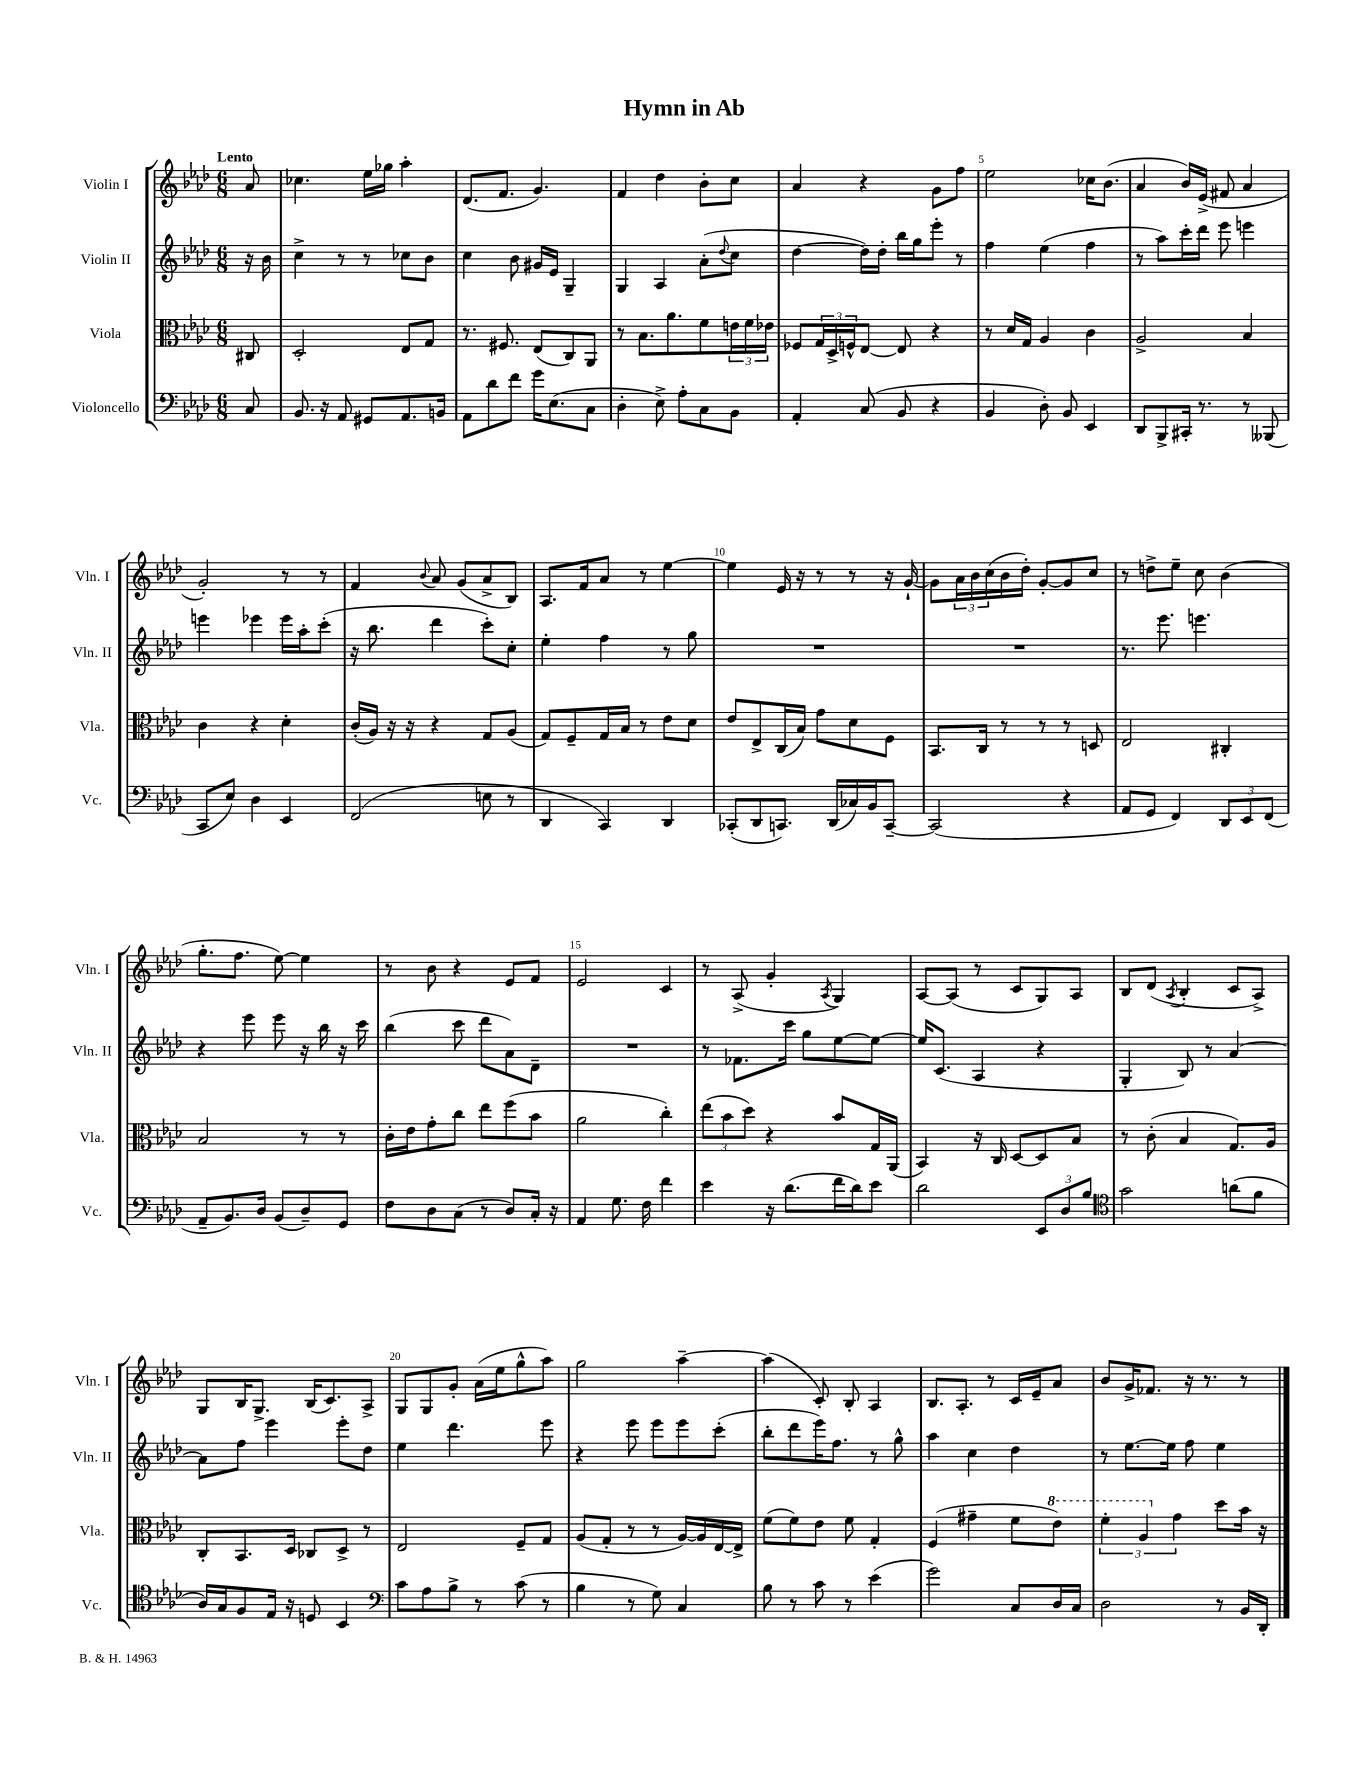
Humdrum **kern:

**kern	**kern	**kern	**kern
*staff4	*staff3	*staff2	*staff1
*clefF4	*clefC3	*clefG2	*clefG2
*k[b-e-a-d-]	*k[b-e-a-d-]	*k[b-e-a-d-]	*k[b-e-a-d-]
*M6/8	*M6/8	*M6/8	*M6/8
8C/	8C#/	16r	8a-/
.	.	16b-\	.
=	=	=	=
8.BB-/	2D-'/	4cc^\	4.cc-\
16r	.	.	.
8AA-/	.	8r	.
8GG#/L	.	8r	16ee-\LL
.	.	.	16gg-\JJ
8.AA-/	8E-/L	8cc-\L	4aa-'\
.	8G/J	8b-\J	.
16BB/Jk	.	.	.
=	=	=	=
8AA-\L	8.r	4cc\	(8.d-/L
8d-\	.	.	.
.	8.F#/	.	8.f/J
8f\J	.	8b-\	.
16g\LK	(8E-/L	16g#/LL	4.g/)
(8.E-\	.	16e-/JJ	.
.	8C/)	4G~/	.
8C\J	8AA-/J	.	.
=	=	=	=
4D-'\	8r	4G/	4f/
.	8.B-\L	.	.
8E-^\)	.	4A-/	4dd-\
.	8.a-\	.	.
8A-'\L	.	.	.
8C\	8f\	(8a-'\L	8b-'\L
.	.	8qqdd-/	.
8BB-\J	24e\L	8cc\J	8cc\J
.	24f\	.	.
.	24e-\JJ	.	.
=	=	=	=
4AA-'/	8F-/L	[4dd-\	4a-/
.	24G/L	.	.
.	24D-^/	.	.
.	24F^^/J	.	.
(8C/	[8E-/J	16dd-\]LL)	4r
.	.	16dd-'\JJ	.
8BB-/	8E-/]	16bb-\LL	.
.	.	16gg\J	.
4r	4r	8eee-'\J	8g\L
.	.	8r	8ff\J
=	=	=	=
4BB-/	8r	4ff\	2ee-\
.	16d-/LL	.	.
.	16G/JJ	.	.
8D-'\)	4A-/	(4ee-\	.
8BB-/	.	.	.
4EE-/	4c\	4ff\	16cc-\LK
.	.	.	(8.b-\J
=	=	=	=
8DD-/L	2A-^/	8r	4a-/
8BBB-^/	.	8aa-\L)	.
16CC#'/Jk	.	16ccc'\L	16b-/LL)
8.r	.	16ddd-\JJ	(16e-^/JJ
.	.	8eee-\	8f#/
8r	4B-/	4eee\	4a-/
(8BBB--/	.	.	.
=	=	=	=
8CC/L	4c\	4eee\	2g'/)
8E-/J)	.	.	.
4D-\	4r	4eee-\	.
4EE-/	4d-'\	16eee-\LL	8r
.	.	16aa-'\J	.
.	.	(8ccc'\J	8r
=	=	=	=
(2FF/	(16c'/LL	16r	4f/
.	16A-/JJ)	8.bb-\	.
.	16r	.	.
.	16r	.	.
.	.	.	8qqb-/
.	4r	4ddd-\	8a-/
.	.	.	(8g/L
8E\	8G/L	8ccc'\L)	8a-^/
8r	(8A-/J	8cc'\J	8B-/J)
=	=	=	=
4DD-/	8G/L)	4ee-'\	8.A-/L
.	8F~/	.	.
.	.	.	16f/k
4CC/)	16G/L	4ff\	8a-/J
.	16B-/JJ	.	.
.	8r	.	8r
4DD-/	8e-\L	8r	[4ee-\
.	8d-\J	8gg\	.
=	=	=	=
(8CC-'/L	8e-/L	2.r	4ee-\]
8DD-/	8E-^/	.	.
8.CC/J)	(16C/L	.	16e-/
.	16B-/JJ)	.	16r
.	8g\L	.	8r
(16DD-/LL	.	.	.
16C-/)	8d-\	.	8r
16BB-/J	.	.	.
[8CC~/J	8F\J	.	16r
.	.	.	[16g`/
=	=	=	=
(2CC/]	8.BB-/L	2.r	8g\]L
.	.	.	24a-\L
.	.	.	24b-\
.	16C/Jk	.	.
.	.	.	(24cc\
.	8r	.	16b-\
.	.	.	16dd-'\JJ)
.	8r	.	[8g'/L
4r	8r	.	8g/]
.	8D/	.	8cc/J
=	=	=	=
8AA-/L	2E-/	8.r	8r
8GG/J	.	.	8dd^\L
.	.	8.eee-\	.
4FF/)	.	.	8ee-~\J
.	.	4.eee\	8cc\
12DD-/L	4C#'/	.	(4b-\
12EE-/	.	.	.
(12FF/J	.	.	.
=	=	=	=
8AA-~/L	2B-/	4r	8.gg'\L
8.BB-/)	.	.	.
.	.	.	8.ff\J
.	.	8eee-\	.
16D-/Jk	.	.	.
(8BB-/L	.	8eee-\	[8ee-\)
8D-~/)	8r	16r	4ee-\]
.	.	16bb-\	.
8GG/J	8r	16r	.
.	.	16ccc\	.
=	=	=	=
8F\L	16c'\LL	(4bb-\	8r
.	16e-\J	.	.
8D-\	8g'\	.	8b-\
(8C\J	8cc\J	8ccc\	4r
8r	8ee-\L	8ddd-\L	.
8D-/L)	(8ff\	8a-\)	8e-/L
16C'/Jk	8b-\J	8d-~\J	8f/J
16r	.	.	.
=	=	=	=
4AA-/	2a-\	2.r	2e-/
8.G\	.	.	.
16F\	.	.	.
4f\	4cc'\)	.	4c/
=	=	=	=
4e-\	(12ee-\L	8r	8r
.	12b-\	.	.
.	.	8.f-\L	(8A-^/
.	12dd-\J)	.	.
16r	4r	.	4g'/
(8.d-\L	.	16ccc\Jk	.
.	.	8gg\L	.
.	.	.	8qA-/
16f\L	8b-/L	[8ee-\	4G/)
16d-\J)	.	.	.
8e-\J	16G/L	8ee-\_J	.
.	(16AA-/JJ	.	.
=	=	=	=
2d-\	4BB-/)	16ee-/]LK	[8A-/L
.	.	(8.c/J	.
.	.	.	(8A-/]J
.	16r	4A-/	8r
.	16C/	.	.
.	[8D-/L	.	8c/L
12EE-/L	8D-/]	4r	8G/)
12D-/	.	.	.
.	8B-/J	.	8A-/J
12B-/J	.	.	.
=	=	=	=
*clefC4	*	*	*
2g\	8r	4G'/	8B-/L
.	(8c'\	.	(8d-/J
.	.	.	8qA-/
.	4B-/	8B-/)	4B-'/
.	.	8r	.
(8a\L	8.G/L)	[4a-/	8c/L
8f\J	.	.	8A-^/J)
.	16A-/Jk	.	.
=	=	=	=
16A-/LL)	8C'/L	8a-\]L	8G/L
16G/J	.	.	.
8F/	8.BB-/	8ff\J	16B-/K
.	.	.	8.G^/J
16E-/Jk	.	4eee-\	.
16r	16D-/Jk	.	.
8D/	8C-/L	.	(16B-/LK
.	.	.	8.c/)
4BB-/	8D-^/J	8eee-'\L	.
.	8r	8dd-\J	8A-^/J
=	=	=	=
*clefF4	*	*	*
8c\L	2E-/	4ee-\	8G/L
8A-\	.	.	8G/
8B-^\J	.	4.ddd-\	8g'/J
8r	.	.	(16a-\LL
.	.	.	16ee-\J
(8c\	8F~/L	.	8gg^^\
8r	8G/J	8eee-\	8aa-\J)
=	=	=	=
4B-\	(8A-/L	4r	2gg\
.	8G'/J	.	.
8r	8r	8eee-\	.
8G\)	8r	8eee-\L	.
4C/	[16A-/LL)	8eee-\	[4aa-~\
.	16A-/]	.	.
.	[16E-/	(8ccc'\J	.
.	16E-^/]JJ	.	.
=	=	=	=
8B-\	(8f\L	8bb-'\L	(4aa-\]
8r	8f\)	8ddd-\	.
8c\	8e-\J	16eee-\K)	8c'/)
.	.	8.ff\J	.
8r	8f\	.	8B-'/
(4e-\	4G'/	8r	4A-/
.	.	8gg^^\	.
=	=	=	=
2g\)	(4F/	4aa-\	8.B-/L
.	.	.	8.A-'/J
.	4g#~\	4cc\	.
.	.	.	8r
8C/L	8f\L	4dd-\	16c/LL
.	.	.	16e-~/J
16D-/L	8ee-\J)	.	8a-/J
16C/JJ	.	.	.
=	=	=	=
2D-\	6ff'\	8r	8b-/L
.	.	[8.ee-\L	16g^/K
.	6a-/	.	.
.	.	.	8.f-/J
.	.	16ee-\]Jk	.
.	6g\	.	.
.	.	8ff\	16r
.	.	.	8.r
8r	8dd-\L	4ee-\	.
16BB-/LL	16b-\Jk	.	8r
16DD-'/JJ	16r	.	.
==	==	==	==
*-	*-	*-	*-
